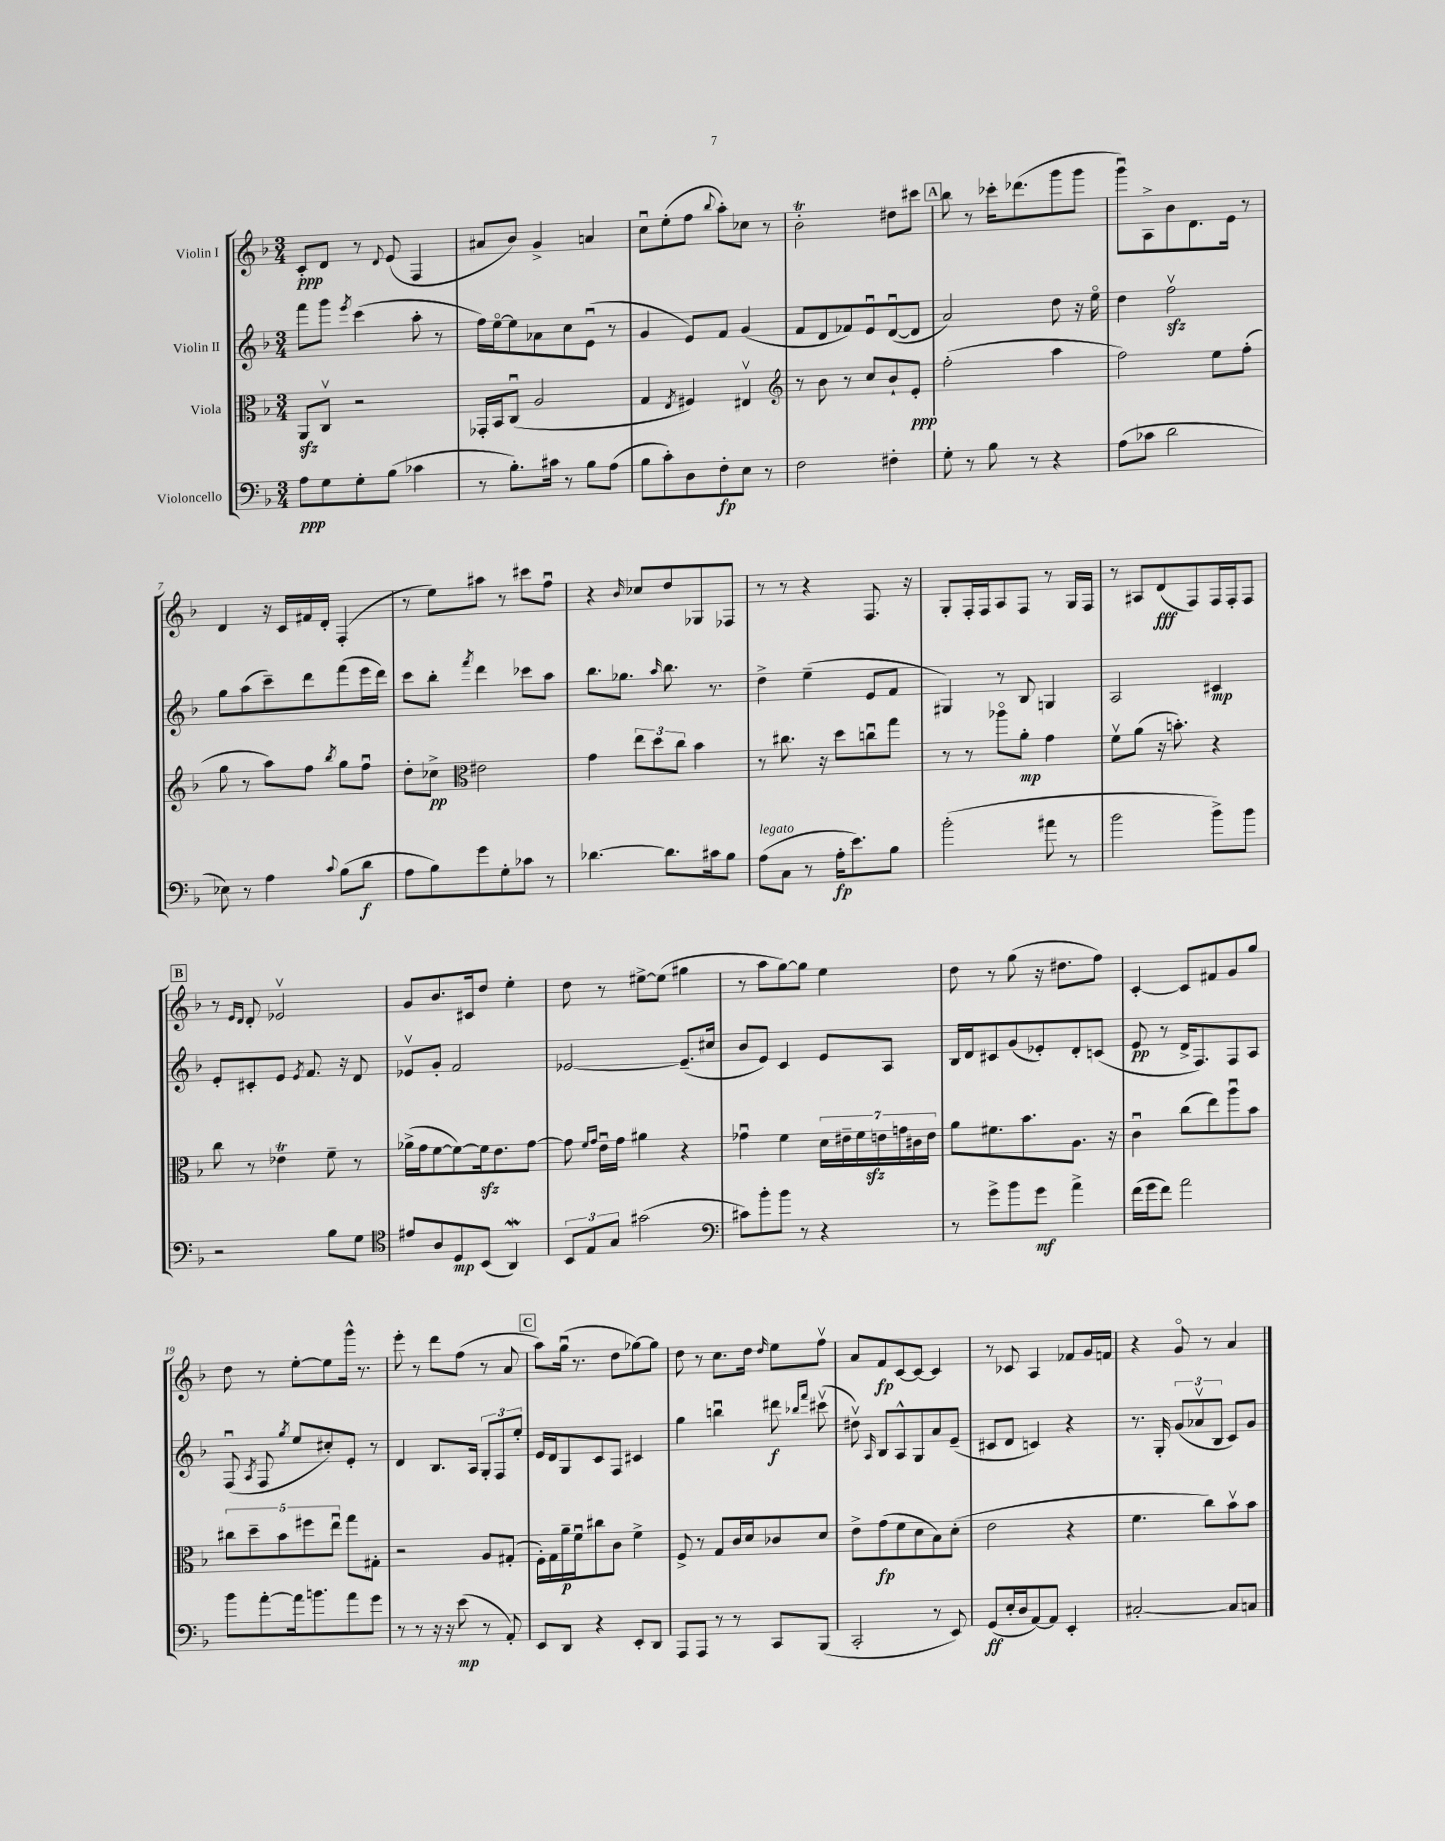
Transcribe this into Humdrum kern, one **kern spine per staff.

**kern	**dynam	**kern	**dynam	**kern	**dynam	**kern	**dynam
*part4	*part4	*part3	*part3	*part2	*part2	*part1	*part1
*staff4	*staff4	*staff3	*staff3	*staff2	*staff2	*staff1	*staff1
*I"Violoncello	*	*I"Viola	*	*I"Violin II	*	*I"Violin I	*
*clefF4	*	*clefC3	*	*clefG2	*	*clefG2	*
*k[b-]	*	*k[b-]	*	*k[b-]	*	*k[b-]	*
*M3/4	*	*M3/4	*	*M3/4	*	*M3/4	*
=1	=1	=1	=1	=1	=1	=1	=1
8A\L	ppp	8AAzz/L	.	8fff\L	.	8c'/L	ppp
8G\	.	8Cv/J	.	8ggg\J	.	8d/J	.
.	.	.	.	8qeee/	.	.	.
8G'\	.	2r	.	(4ccc\	.	8r	.
.	.	.	.	.	.	8qqd/	.
(8B-\J	.	.	.	.	.	(8e/	.
4c-X\	.	.	.	8aa'\	.	4F/	.
.	.	.	.	8r	.	.	.
=2	=2	=2	=2	=2	=2	=2	=2
8r	.	16GG-X'/LL	.	16ff\LL)	.	8a#X/L	.
.	.	16BB-/J	.	[16ee\J	.	.	.
8.B-'\L)	.	(8Cu/J	.	8ee\]	.	8b-/J)	.
.	.	2A/	.	8a-X\	.	4g^/	.
16c#X\Jk	.	.	.	.	.	.	.
8r	.	.	.	8cc\	.	.	.
8B-\L	.	.	.	(8eu\J	.	4an/	.
(8A\J	.	.	.	8r	.	.	.
=3	=3	=3	=3	=3	=3	=3	=3
8B-\L	.	4G/	.	4g/	.	8ccu\L	.
8c'\)	.	.	.	.	.	(8ee'\	.
.	.	8qE/	.	.	.	.	.
8D\	.	4F#X/)	.	8e/L)	.	8ff\J	.
.	.	.	.	.	.	8qqbb-/	.
8F'\	fp	.	.	8f/J	.	8aa'\L)	.
8E\J	.	4E#Xv/	.	(4g/	.	8cc-X\J	.
8r	.	.	.	.	.	8r	.
=4	=4	=4	=4	=4	=4	=4	=4
*	*	*clefG2	*	*	*	*	*
2F\	.	8r	.	8f/L	.	2b-T'\	.
.	.	8b-\	.	8d/	.	.	.
.	.	8r	.	8f-X/)	.	.	.
.	.	8cc/L	.	8eu/	.	.	.
4F#X'\	.	8b-`/	.	([8du/	.	8dd#X\L	.
.	.	8e'/J	ppp	8d/J]	.	8ccc#X\J	.
!!LO:REH:place=s1:t=A
=5	=5	=5	=5	=5	=5	=5	=5
8G'\	.	(2ff'\	.	2a/)	.	8bb-\	.
8r	.	.	.	.	.	8r	.
8B-\	.	.	.	.	.	16ccc-X'\KL	.
.	.	.	.	.	.	(8.ddd-X\	.
8r	.	.	.	.	.	.	.
4r	.	4aa\	.	8dd\	.	8ggg\	.
.	.	.	.	16r	.	8ggg\J	.
.	.	.	.	16ee\	.	.	.
=6	=6	=6	=6	=6	=6	=6	=6
(8A\L	.	2ff\)	.	4dd\	.	8gggu\L)	.
8c-X\J	.	.	.	.	.	8A^\	.
2d\	.	.	.	2ffzzv\	.	8b-\	.
.	.	.	.	.	.	8.d\	.
.	.	8ee\L	.	.	.	.	.
.	.	.	.	.	.	16e\Jk	.
.	.	(8ff'\J	.	.	.	8r	.
!!LO:LB:g=z
=7	=7	=7	=7	=7	=7	=7	=7
8E-X\)	.	8gg\	.	8gg\L	.	4d/	.
8r	.	8r	.	(8aa\	.	.	.
4A\	.	8aa\L)	.	8ccc~\)	.	16r	.
.	.	.	.	.	.	16c/LL	.
.	.	8ff\J	.	8ddd\	.	16f#X/	.
.	.	.	.	.	.	16d'/JJ	.
8qqc/	.	8qbb-/	.	.	.	.	.
(8B-\L	.	8gg\L	.	(8fff\	.	(4F'/	.
8d\J	f	8ffu\J	.	16eee\L	.	.	.
.	.	.	.	16ddd\JJ)	.	.	.
=8	=8	=8	=8	=8	=8	=8	=8
8A\L	.	8dd'\L	.	8ccc\L	.	8r	.
8B-\)	.	8cc-X^\J	pp	8bb-'\J	.	8ee\L)	.
*	*	*clefC3	*	*	*	*	*
.	.	.	.	8qfff/	.	.	.
8g\	.	2e#X\	.	4ddd\	.	8aa#X\J	.
8G'\	.	.	.	.	.	8r	.
8c-X\J	.	.	.	8ccc-X\L	.	8ccc#X\L	.
8r	.	.	.	8aa\J	.	8ffu\J	.
=9	=9	=9	=9	=9	=9	=9	=9
[4.d-X\	.	4g\	.	8.bb-\L	.	4r	.
.	.	.	.	8.gg-X\J	.	.	.
.	.	.	.	.	.	16qqb-/	.
.	.	12ee\L	.	.	.	8cc-X/L	.
.	.	12dd\	.	.	.	.	.
.	.	.	.	16qqaa/	.	.	.
8.d-\L]	.	.	.	8.bb-\	.	8dd/	.
.	.	12cc\J	.	.	.	.	.
.	.	4b-\	.	.	.	8G-X/	.
16c#X\k	.	.	.	8.r	.	.	.
8B-\J	.	.	.	.	.	8F-X/J	.
=10	=10	=10	=10	=10	=10	=10	=10
!LO:TX:a:i:t=legato	!	!	!	!	!	!	!
(8A\L	.	8r	.	4dd^\	.	8r	.
8C\J	.	8.cc#X\	.	.	.	8r	.
8r	.	.	.	(4ee~\	.	4r	.
.	.	16r	.	.	.	.	.
16A'\KL	fp	8dd\L	.	.	.	.	.
8.e\)	.	.	.	.	.	.	.
.	.	8ccnu\	.	8e/L	.	8.F/	.
8B-\J	.	8gg\J	.	8f/J	.	.	.
.	.	.	.	.	.	16r	.
=11	=11	=11	=11	=11	=11	=11	=11
(2b-'\	.	8r	.	4G#X/)	.	8G'/L	.
.	.	8r	.	.	.	16F'/L	.
.	.	.	.	.	.	16F/J	.
.	.	8aa-X\L	.	8r	.	8A/	.
.	.	8a'\J	mp	8B-/	.	8F/J	.
8a#X\	.	4g\	.	4Gn/	.	8r	.
8r	.	.	.	.	.	16G/LL	.
.	.	.	.	.	.	16F/JJ	.
=12	=12	=12	=12	=12	=12	=12	=12
2b-\	.	8fv\L	.	2A/	.	8r	.
.	.	(8a\J	.	.	.	8A#X/L	.
.	.	16r	.	.	.	(8d/	fff
.	.	8.bn'\)	.	.	.	.	.
.	.	.	.	.	.	8F/)	.
8b-^\L)	.	4r	.	4c#X/	mp	16F/L	.
.	.	.	.	.	.	16F'/J	.
8b-\J	.	.	.	.	.	8F/J	.
!!LO:LB:g=z
!!LO:REH:place=s1:t=B
=13	=13	=13	=13	=13	=13	=13	=13
2r	.	8cc\	.	8e'/L	.	8r	.
.	.	.	.	.	.	16qqe/LL	.
.	.	.	.	.	.	16qqd/JJ	.
.	.	8r	.	8c#X'/	.	8d'/	.
.	.	4e-XT\	.	8e/J	.	2e-Xv/	.
.	.	.	.	8qe/	.	.	.
.	.	.	.	8.f/	.	.	.
8B-\L	.	8f~\	.	.	.	.	.
.	.	.	.	16r	.	.	.
8G\J	.	8r	.	8d/	.	.	.
=14	=14	=14	=14	=14	=14	=14	=14
*clefC4	*	*	*	*	*	*	*
8e#X/L	.	(16a-X^\LL	.	8e-Xv/L	.	8g/L	.
.	.	16g\J	.	.	.	.	.
8A/	.	[8f\	.	8g'/J	.	8.b-/	.
8D/	mp	8f\_)	.	2f/	.	.	.
.	.	.	.	.	.	16c#X/k	.
(8BB-/J	.	16fzz\k]	.	.	.	8dd/J	.
.	.	8.e\	.	.	.	.	.
4AAW/)	.	.	.	.	.	4ee'\	.
.	.	[8g\J	.	.	.	.	.
=15	=15	=15	=15	=15	=15	=15	=15
12BB-/L	.	8g\]	.	[2e-X/	.	8dd\	.
12E/	.	.	.	.	.	.	.
.	.	16qqf/LL	.	.	.	.	.
.	.	16qqg/JJ	.	.	.	.	.
.	.	16eu\LL	.	.	.	8r	.
12G/J	.	.	.	.	.	.	.
.	.	16g\JJ	.	.	.	.	.
(2g#X\	.	4a#X\	.	.	.	[8ee#X^\L	.
.	.	.	.	.	.	(8ee#\J]	.
.	.	4r	.	(8.e-~/L]	.	4gg#X\	.
.	.	.	.	16cc#X/Jk	.	.	.
=16	=16	=16	=16	=16	=16	=16	=16
*clefF4	*	*	*	*	*	*	*
8c#X\L)	.	4g-Xu\	.	8b-/L	.	8r	.
8b-'\	.	.	.	8e/J)	.	8aa\L	.
8b-\J	.	4f\	.	4c/	.	[8gg\)	.
8r	.	.	.	.	.	8gg\J]	.
4r	.	28d\LL	.	8e/L	.	4ee\	.
.	.	28e#X~\	.	.	.	.	.
.	.	28f\	.	.	.	.	.
.	.	28enzz\	.	.	.	.	.
.	.	.	.	8A/J	.	.	.
.	.	28gn\	.	.	.	.	.
.	.	28c#X\	.	.	.	.	.
.	.	28e\JJ	.	.	.	.	.
=17	=17	=17	=17	=17	=17	=17	=17
8r	.	8a\L	.	16B-/LL	.	8dd\	.
.	.	.	.	16d/J	.	.	.
8g^\L	.	8.f#X\	.	8c#X/	.	8r	.
8b-\	.	.	.	(8g/	.	(8gg\	.
.	.	8.b-\	.	.	.	.	.
8g\J	mf	.	.	8e-X'/)	.	16r	.
.	.	.	.	.	.	8.dd#X\L	.
4a^\	.	8.A\J	.	8d'/	.	.	.
.	.	.	.	(8cn/J	.	8ff\J)	.
.	.	16r	.	.	.	.	.
=18	=18	=18	=18	=18	=18	=18	=18
(16f\LL	.	4cu\	.	8e/	pp	[4c'/	.
16g\J	.	.	.	.	.	.	.
8f\J)	.	.	.	8r	.	.	.
2a\	.	(8cc\L	.	16d^/KL	.	8c/L]	.
.	.	.	.	8.F/)	.	.	.
.	.	8ee\)	.	.	.	8f#X/	.
.	.	8aau\	.	8F/	.	8g/	.
.	.	8b-\J	.	8A/J	.	8gg/J	.
!!LO:LB:g=z
=19	=19	=19	=19	=19	=19	=19	=19
8b-\L	.	10cc#X\L	.	(8Fu/	.	8dd\	.
.	.	10dd~\	.	.	.	.	.
.	.	.	.	8qA/	.	.	.
[8a'\	.	.	.	8F/	.	8r	.
.	.	10b-\	.	.	.	.	.
.	.	.	.	8qgg/	.	.	.
16a\k]	.	.	.	8ee/L	.	[8ee'\L	.
.	.	10ff#X\	.	.	.	.	.
8.bn\	.	.	.	.	.	.	.
.	.	.	.	8cc#X'/)	.	8ee\]	.
.	.	10eeu\J	.	.	.	.	.
8a\	.	8gg\L	.	8e'/J	.	16ggg^^\Jk	.
.	.	.	.	.	.	8.r	.
8g\J	.	8G#X'\J	.	8r	.	.	.
=20	=20	=20	=20	=20	=20	=20	=20
8r	.	2r	.	4d/	.	8eee'\	.
8r	.	.	.	.	.	8r	.
16r	.	.	.	8.B-/L	.	8ddd\L	.
16r	.	.	.	.	.	.	.
(8e\	mp	.	.	.	.	(8ff\J	.
.	.	.	.	16A/Jk	.	.	.
8r	.	8A/L	.	12G'/L	.	8r	.
.	.	.	.	12F/	.	.	.
8AA'/)	.	(8G#X'/J	.	.	.	8a/	.
.	.	.	.	12ee'/J	.	.	.
!!LO:REH:place=s1:t=C
=21	=21	=21	=21	=21	=21	=21	=21
8EE/L	.	16F'\LL)	.	16e/LL	.	8aa\L)	.
.	.	16G\	.	16d/J	.	.	.
8DD/J	.	16a~\	p	8G/	.	(16ggu\Jk	.
.	.	16fu\J	.	.	.	8.r	.
4r	.	8cc#X\	.	8c/	.	.	.
.	.	8c\J	.	8F/J	.	8dd\L	.
8EE'/L	.	4f^\	.	4c#X/	.	[8gg-X\)	.
8DD/J	.	.	.	.	.	8gg-\J]	.
=22	=22	=22	=22	=22	=22	=22	=22
8AAA/L	.	8F^/	.	4gg\	.	8dd\	.
8AAA/J	.	8r	.	.	.	8r	.
8r	.	8G/L	.	4bbnu\	.	8.cc\L	.
8r	.	16c/L	.	.	.	.	.
.	.	16d/J	.	.	.	16dd\Jk	.
.	.	.	.	.	.	16qqdd/	.
8CC/L	.	8c-X/	.	8ddd#X\	f	8ee\L	.
.	.	.	.	16qqbb-X/LL	.	.	.
.	.	.	.	16qqfff/JJ	.	.	.
(8BBB-/J	.	8d/J	.	(8ccc#Xv\	.	8ffv\J	.
=23	=23	=23	=23	=23	=23	=23	=23
2CC'/	.	8e^\L	.	8dd#Xv\)	.	8a/L	.
.	.	.	.	16qqA/	.	.	.
.	.	(8g\	fp	8B-/L	.	8f/	fp
.	.	8f\	.	8A^^/	.	[8c/	.
.	.	8d\	.	8G/	.	8c/J_	.
8r	.	8B-\)	.	8a/	.	4c/]	.
8EE/)	.	(8d'\J	.	(8e~/J	.	.	.
=24	=24	=24	=24	=24	=24	=24	=24
(8GG/L	ff	2e\	.	8c#X/L	.	8r	.
16E'/L	.	.	.	8d/J	.	8c-X/	.
16D/J	.	.	.	.	.	.	.
[8AA/)	.	.	.	4cn/)	.	4A/	.
8AA/J]	.	.	.	.	.	.	.
4EE'/	.	4r	.	4r	.	8f-X/L	.
.	.	.	.	.	.	16g/L	.
.	.	.	.	.	.	16fn/JJ	.
=25	=25	=25	=25	=25	=25	=25	=25
[2C#X'/	.	4.f\	.	8.r	.	4r	.
.	.	.	.	16G'/	.	.	.
.	.	.	.	(12g/L	.	8g/	.
.	.	.	.	12a-Xv/	.	.	.
.	.	8cc\L)	.	.	.	8r	.
.	.	.	.	12B-/J	.	.	.
8C#/L]	.	8b-v\	.	8c/L)	.	4a/	.
8Cn/J	.	8b-\J	.	8g/J	.	.	.
==	==	==	==	==	==	==	==
*-	*-	*-	*-	*-	*-	*-	*-
